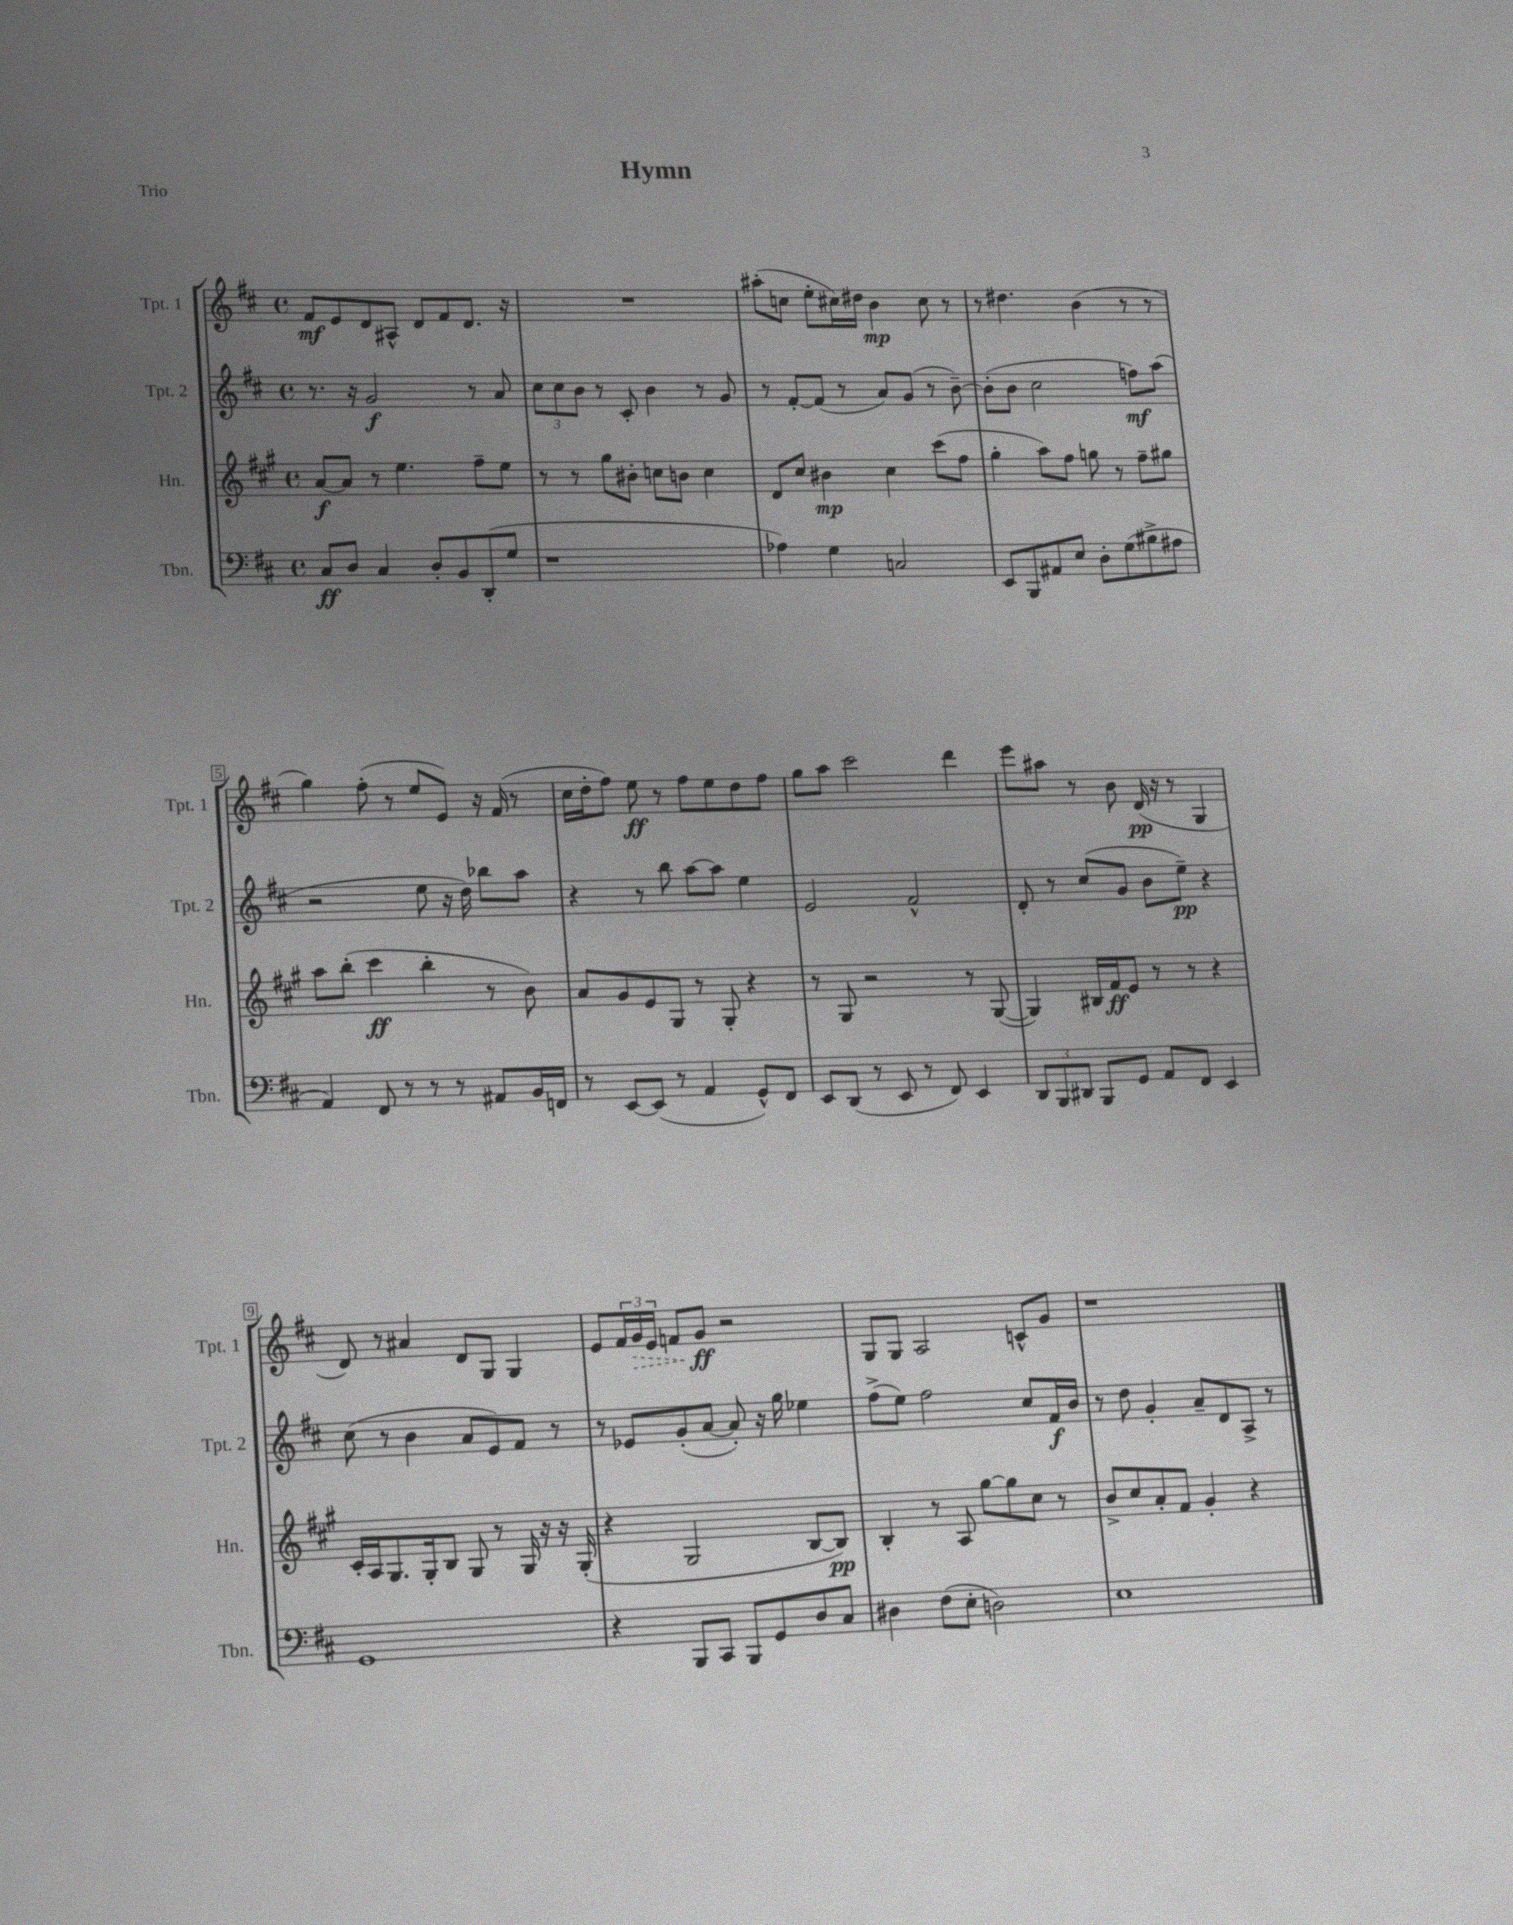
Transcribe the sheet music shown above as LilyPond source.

\header { title = "Hymn" piece = "Trio" }
<<
\new StaffGroup <<
\new Staff = "s0" \with { instrumentName = "Tpt. 1" shortInstrumentName = "Tpt. 1" } {
    \clef treble \key d \major \defaultTimeSignature \time 4/4
    fis'8\mf e'8 d'8 ais8-^ d'8 fis'8 d'8. r16 |
    R1 |
    ais''8-.( c''8 e''8-. cis''16) dis''16 b'4\mp cis''8 r8 |
    r8 dis''4. b'4( r8 r8 |
    g''4) fis''8-.( r8 e''8 e'8) r16 fis'16( r8 |
    cis''16 d''16-. fis''8) e''8\ff r8 fis''8 e''8 d''8 fis''8 |
    g''8 a''8 cis'''2 d'''4 |
    e'''8 ais''8 r8 b'8 d'16\pp( r16 r8 g4 |
    d'8) r8 ais'4 d'8 g8 g4 |
    e'8 \tuplet 3/2 { fis'16 \once \override Hairpin.style = #'dashed-line g'16\> e'16 } f'8 g'8\ff\! r2 |
    g8 g8 a2 c'8-^ g'8 |
    r1 \bar "|." |
}
\new Staff = "s1" \with { instrumentName = "Tpt. 2" shortInstrumentName = "Tpt. 2" } {
    \clef treble \key d \major \defaultTimeSignature \time 4/4
    r8. r16 g'2\f r8 a'8 |
    \tuplet 3/2 { cis''8 cis''8 b'8 } r8 cis'8-. b'4 r8 g'8 |
    r8 fis'8~-. fis'8( r8 a'8) g'8( r8 b'8~--) |
    b'8-.( b'8 cis''2 f''8\mf) a''8( |
    r2 e''8 r16 d''16) bes''8 a''8 |
    r4 r8 b''8 a''8~ a''8 e''4 |
    e'2 fis'2-^ |
    d'8-. r8 cis''8( g'8 b'8 e''8--\pp) r4 |
    cis''8( r8 b'4 a'8 e'8) fis'8 r8 |
    r8 ees'8 g'8-.( a'8~ a'8-.) r16 g''16 ees''4 |
    fis''8->( e''8) fis''2 cis''8 fis'16\f b'16 |
    r8 d''8 g'4-. a'8-- d'8 a8-> r8 \bar "|." |
}
\new Staff = "s2" \with { instrumentName = "Hn." shortInstrumentName = "Hn." } {
    \clef treble \key a \major \defaultTimeSignature \time 4/4
    a'8~\f a'8 r8 e''4. fis''8-- e''8 |
    r8 r8 gis''8 bis'8-. c''8 b'8 c''4 |
    d'8 cis''8 bis'4\mp cis''4 cis'''8( fis''8 |
    gis''4-. a''8) fis''8 g''8 r8 fis''8-- gis''8 |
    a''8 b''8-.( cis'''4\ff b''4-. r8 b'8) |
    a'8 gis'8 e'8 gis8 r8 gis8-. r4 |
    r8 gis8 r2 r8 gis8~( |
    gis4) bis16 fis'16\ff e'8 r8 r8 r4 |
    cis'16-. a16 gis8. gis16-. b8 gis8 r8 gis16 r16 r16 gis16-.( |
    r4 gis2 b8~ b8\pp) |
    b4-. r8 a8 gis''8~ gis''8 cis''8 r8 |
    b'8-> cis''8 a'8-. fis'8 gis'4-. r4 \bar "|." |
}
\new Staff = "s3" \with { instrumentName = "Tbn." shortInstrumentName = "Tbn." } {
    \clef bass \key d \major \defaultTimeSignature \time 4/4
    cis8\ff d8 cis4 d8-. b,8 d,8-.( g8 |
    r1 |
    aes4) g4 c2 |
    e,8 b,,8 ais,8 e8 d8-. g8( bis8-> ais8 |
    a,4) fis,8 r8 r8 r8 ais,8 b,16 f,16 |
    r8 e,8~ e,8( r8 a,4 g,8-^) fis,8 |
    e,8 d,8( r8 e,8 r8 fis,8) e,4 |
    \tuplet 3/2 { d,8 b,,8 dis,8 } b,,8 g,8 a,8 fis,8 e,4 |
    g,1 |
    r4 b,,8 cis,8 b,,8 g,8 d8 cis8 |
    dis4 fis8( e8-. d2) |
    e1 \bar "|." |
}
>>
>>
\layout { \context { \Score \override BarNumber.stencil = #(make-stencil-boxer 0.1 0.3 ly:text-interface::print) } }
